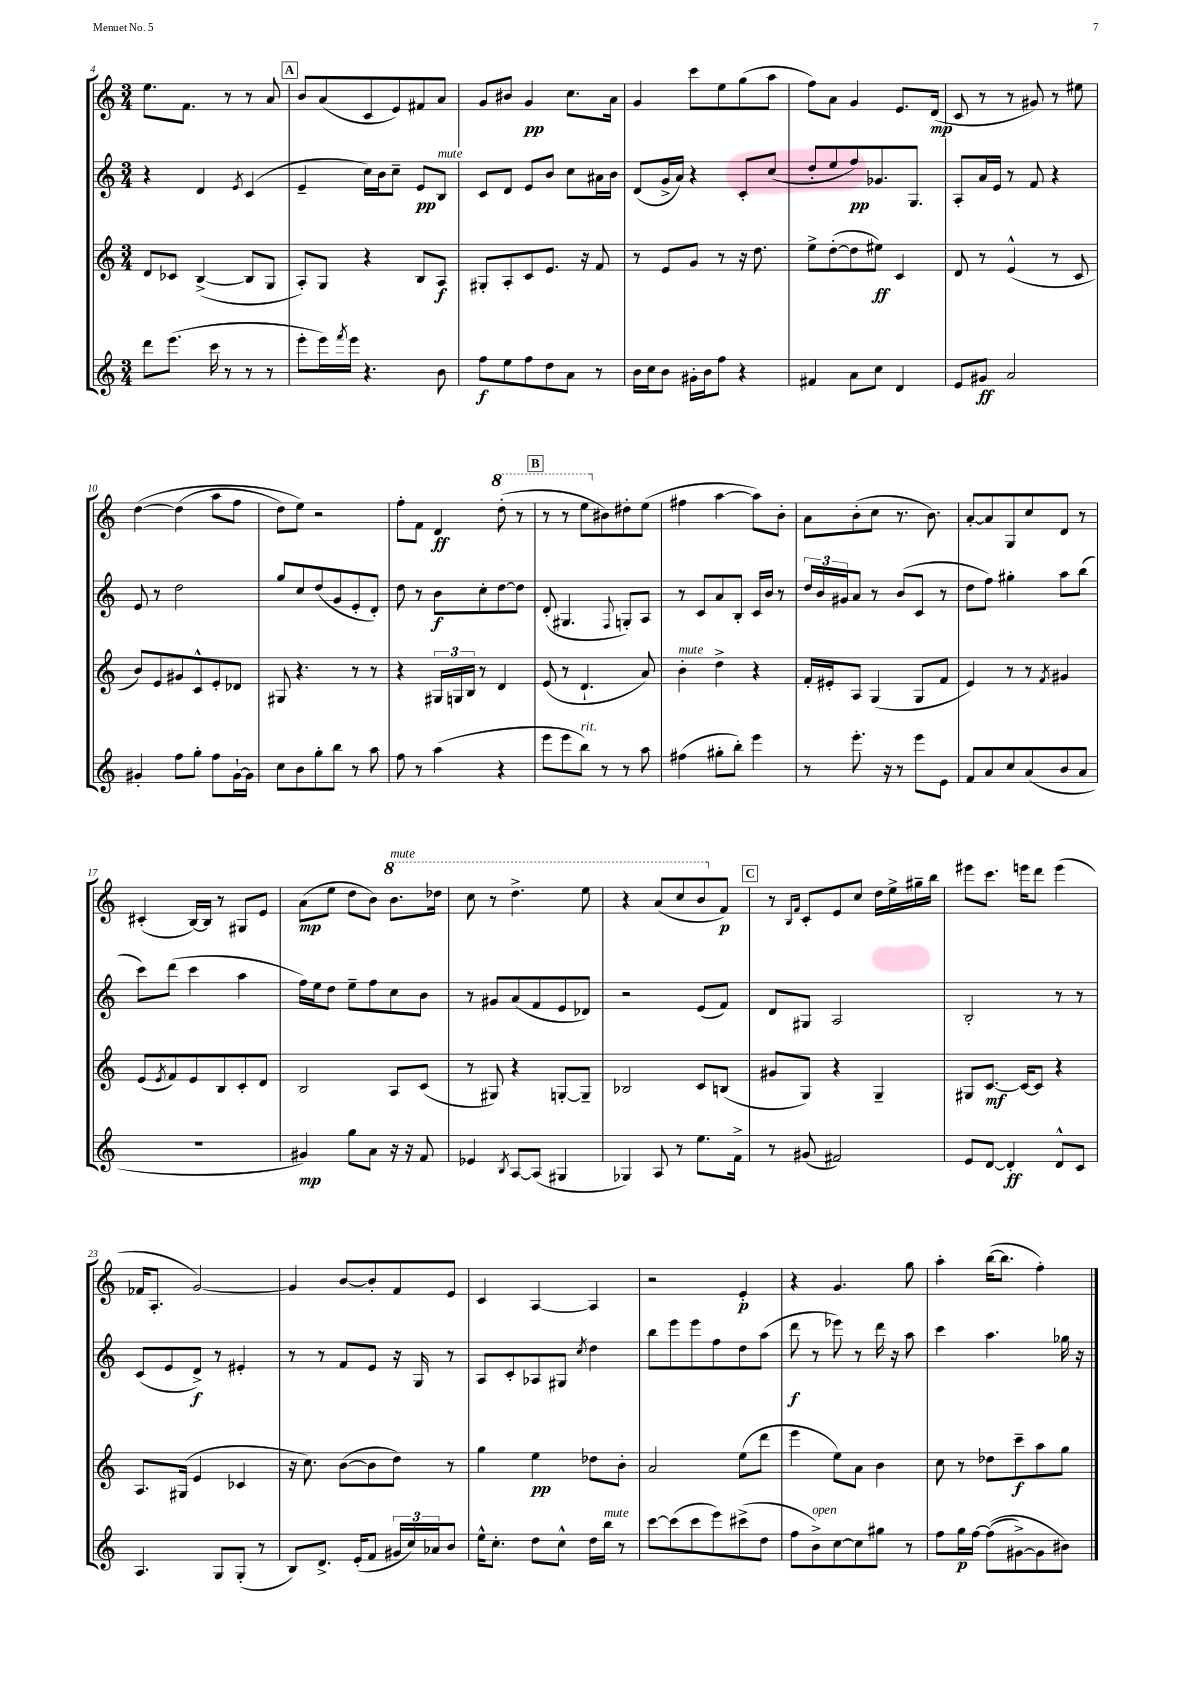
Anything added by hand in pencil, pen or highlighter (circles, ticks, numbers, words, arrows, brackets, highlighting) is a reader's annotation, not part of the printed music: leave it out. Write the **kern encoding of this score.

**kern	**kern	**kern	**kern
*staff4	*staff3	*staff2	*staff1
*clefG2	*clefG2	*clefG2	*clefG2
*k[]	*k[]	*k[]	*k[]
*M3/4	*M3/4	*M3/4	*M3/4
8ddd\L	8d/L	4r	8.ee\L
(8.eee\J	8c-/J	.	.
.	.	.	8.f\J
.	([4B^/	4d/	.
16ccc\	.	.	.
8r	.	.	8r
.	.	8qe/	.
8r	8B/]L	(4c/	8r
8r	8G/J	.	8a/
=	=	=	=
8eee'\L	8A'/L)	4e~/	8b/L
16eee\L)	8G/J	.	(8a/
8qfff/	.	.	.
16eee\JJ	.	.	.
4.r	4r	16cc\LL)	8c/
.	.	16b\J	.
.	.	8cc~\J	8e/)
.	8B/L	8e/L	8f#/
8b\	8A/J	8B/J	8a/J
=	=	=	=
8ff\L	8G#'/L	8c/L	8g/L
8ee\	8A'/	8d/J	8b#/J
8ff\	8c/	8e/L	4g/
8dd\	8.e/J	8b/J	.
8a\J	.	8cc\L	8.cc\L
.	16r	.	.
8r	8f/	16a#\L	.
.	.	16b\JJ	16a\Jk
=	=	=	=
16b\LL	8r	(8d/L	4g/
16cc\J	.	.	.
8b\J	8e/L	16g^/L	.
.	.	16a/JJ)	.
16g#'\LL	8g/J	4r	8ccc\L
16b\J	.	.	.
8ff\J	8r	.	8ee\
4r	16r	8c'/L	(8gg\
.	8.dd\	.	.
.	.	(8cc/J	8aa\J
=	=	=	=
4f#/	8ee^\L	8dd'/L	8ff\L)
.	([8dd'\	8ee/	8a\J
8a\L	8dd\]	8ff/)	4g/
8cc\J	8ee#\J)	8.g-/	.
4d/	4c/	.	8.e/L
.	.	8.G/J	.
.	.	.	(16d/Jk
=	=	=	=
8e/L	8d/	8A'/L	8c/
8g#/J	8r	16a/L	8r
.	.	16e/JJ	.
2a/	(4e^^/	8r	8r
.	.	8f/	8g#/)
.	8r	4r	8r
.	8c/	.	8ee#\
=	=	=	=
4g#'/	8b/L)	8e/	&([4dd\
.	8e/	8r	.
8ff\L	8g#/	2dd\	(4dd\]
8gg'\J	8c^^/	.	.
8ff\L	8e'/	.	8aa\L
[16g#`\L	8d-/J	.	8ff\J
16g#\]JJ	.	.	.
=	=	=	=
8cc\L	8G#/	8gg/L	8dd\L)
8b\	4.r	8cc/	8ee\J&)
8gg'\	.	(8dd/	2r
8bb\J	.	8g/	.
8r	8r	8e'/	.
8aa\	8r	8d'/J)	.
=	=	=	=
8ff\	4r	8dd\	8ff'\L
8r	.	8r	8f\J
(4aa\	24G#/LL	8b\L	4d/
.	24G/	.	.
.	24B/JJ	.	.
.	8r	8cc'\	.
4r	4d/	[8dd\	(8ddd'\
.	.	8dd\]J	8r
=	=	=	=
8eee\L	(8e/	(8d'/	8r
8eee\	8r	4.G#/	8r
8bb\J)	4.d`/	.	8eee\L
8r	.	.	8b#\)
.	.	8qqF/	.
8r	.	8G'/L)	8dd#'\
8aa\	8a/)	8A/J	(8ee\J
=	=	=	=
(4ff#\	4b'\	8r	4ff#\
.	.	8c/L	.
8gg#'\L	4dd^\	8a/	[4aa\
8bb'\J)	.	8B'/J	.
4eee\	4r	16c/LL	8aa\]L)
.	.	16b/JJ	.
.	.	8r	8b'\J
=	=	=	=
8r	16f'/LL	24dd/LL	8a\L
.	.	24b/	.
.	16e#'/J	.	.
.	.	24g#/J	.
8.eee'\	8A/J	8a/J	(8b'\
.	(4G/	8r	8cc\J
16r	.	.	.
8r	.	(8b/L	8.r
8eee\L	8G/L	8c/J	.
.	.	.	8.b\)
8e\J	8f/J	8r	.
=	=	=	=
8f/L	4e/)	8dd\L	[8a'/L
8a/	.	8ff\J)	8a/]
8cc/	8r	4gg#'\	8G/
(8a/	8r	.	8cc/
.	8qf/	.	.
8b/	4g#/	8aa\L	8d/J
8a/J	.	(8bb\J	8r
=	=	=	=
2.r	(8e/L	8ccc\L)	(4c#'/
.	8qe/	.	.
.	8f/)	(8ddd\J	.
.	8e/	4ccc\	[16B/LL)
.	.	.	16B/]JJ
.	8B/	.	8r
.	8c'/	4aa\	8G#/L
.	8d/J	.	8e/J
=	=	=	=
4g#/)	2B/	16ff\LL)	(8a\L
.	.	16ee\J	.
.	.	8dd\J	8ee\J
8gg\L	.	8ee~\L	8dd\L
8a\J	.	8ff\	8b\J)
16r	8A/L	8cc\	8.bb\L
16r	.	.	.
8f/	(8c/J	8b\J	.
.	.	.	16ddd-\Jk
=	=	=	=
4e-/	8r	8r	8ccc\
.	8G#/)	8g#/L	8r
8qB/	.	.	.
[8A/L	4r	(8a/	4.ddd^\
(8A/]J	.	8f/	.
4G#/	[8G'/L	8e/	.
.	8G~/]J	8d-/J)	8eee\
=	=	=	=
4G-/)	2B-/	2r	4r
8A/	.	.	(8aa/L
8r	.	.	8ccc/
8.ee\L	8c/L	(8e/L	8bb/
.	(8B/J	8f/J)	8f/J)
16f^\Jk	.	.	.
=	=	=	=
8r	8g#/L	8d/L	8r
.	.	.	16qqB/LL
.	.	.	16qqf/JJ
(8g#/	8G/J)	8G#/J	8c'/L
2f#/)	4r	2A/	8e/
.	.	.	8cc/J
.	4G~/	.	16dd\LL
.	.	.	16ee^\
.	.	.	16gg#~\
.	.	.	16bb\JJ
=	=	=	=
8e/L	8G#/L	2B'/	8eee#\L
[8d/J	[8.c/J	.	8.ccc\J
4d'/]	.	.	.
.	16c/_LK	.	16eee\LK
.	8c/]J	.	8ddd\J
8d^^/L	4r	8r	(4eee\
8c/J	.	8r	.
=	=	=	=
4.A/	8.A/L	(8c/L	16f-/LK
.	.	.	8.A'/J
.	.	8e/	.
.	(16G#/Jk	.	.
.	4e/	8d^/J)	[2g/)
8G/L	.	8r	.
(8G'/J	4c-/	4e#'/	.
8r	.	.	.
=	=	=	=
8B/L)	16r	8r	4g/]
.	8.cc\)	.	.
8.d^/J	.	8r	.
.	([8b\L	8f/L	[8b/L
(16e'/LK	.	.	.
8f/J	8b\]	8e/J	8b'/]
24g#/LL	8dd\J)	16r	8f/
24cc/)	.	.	.
.	.	16G/	.
24a-/J	.	.	.
8b/J	8r	8r	8e/J
=	=	=	=
16ee^^\LK	4gg\	8A/L	4c/
8.cc'\J	.	.	.
.	.	8c'/	.
8dd\L	4ee\	8A-/	[4A/
8cc^^\J	.	8G#/J	.
.	.	8qcc/	.
16dd\LL	8dd-\L	4dd\	4A/]
16bb\JJ	.	.	.
8r	8b'\J	.	.
=	=	=	=
[8ccc\L	2a/	8bb\L	2r
(8ccc\]	.	8eee\	.
8ccc\	.	8eee\	.
8eee\)	.	8ff\	.
(8ccc#^\	(8ee\L	8dd\	4e'/
8dd\J	8ddd\J	(8aa\J	.
=	=	=	=
8ff\L	4eee\	8ddd\	4r
8b^\)	.	8r	.
[8cc\	8ee\L)	8eee-\)	4.g/
8cc\]	8a\J	8r	.
8gg#\J	4b\	16ddd\	.
.	.	16r	.
8r	.	8aa\	8gg\
=	=	=	=
8ff\L	8cc\	4ccc\	4aa'\
16gg\L	8r	.	.
[16ff\JJ	.	.	.
&((8ff\]L	8dd-\L	4.aa\	([16bb\LK
.	.	.	8.bb\]J
[8g#^\)	8ccc~\	.	.
8g#\]	8aa\	.	4ff'\)
8b#\J&)	8gg\J	16gg-\	.
.	.	16r	.
==	==	==	==
*-	*-	*-	*-
